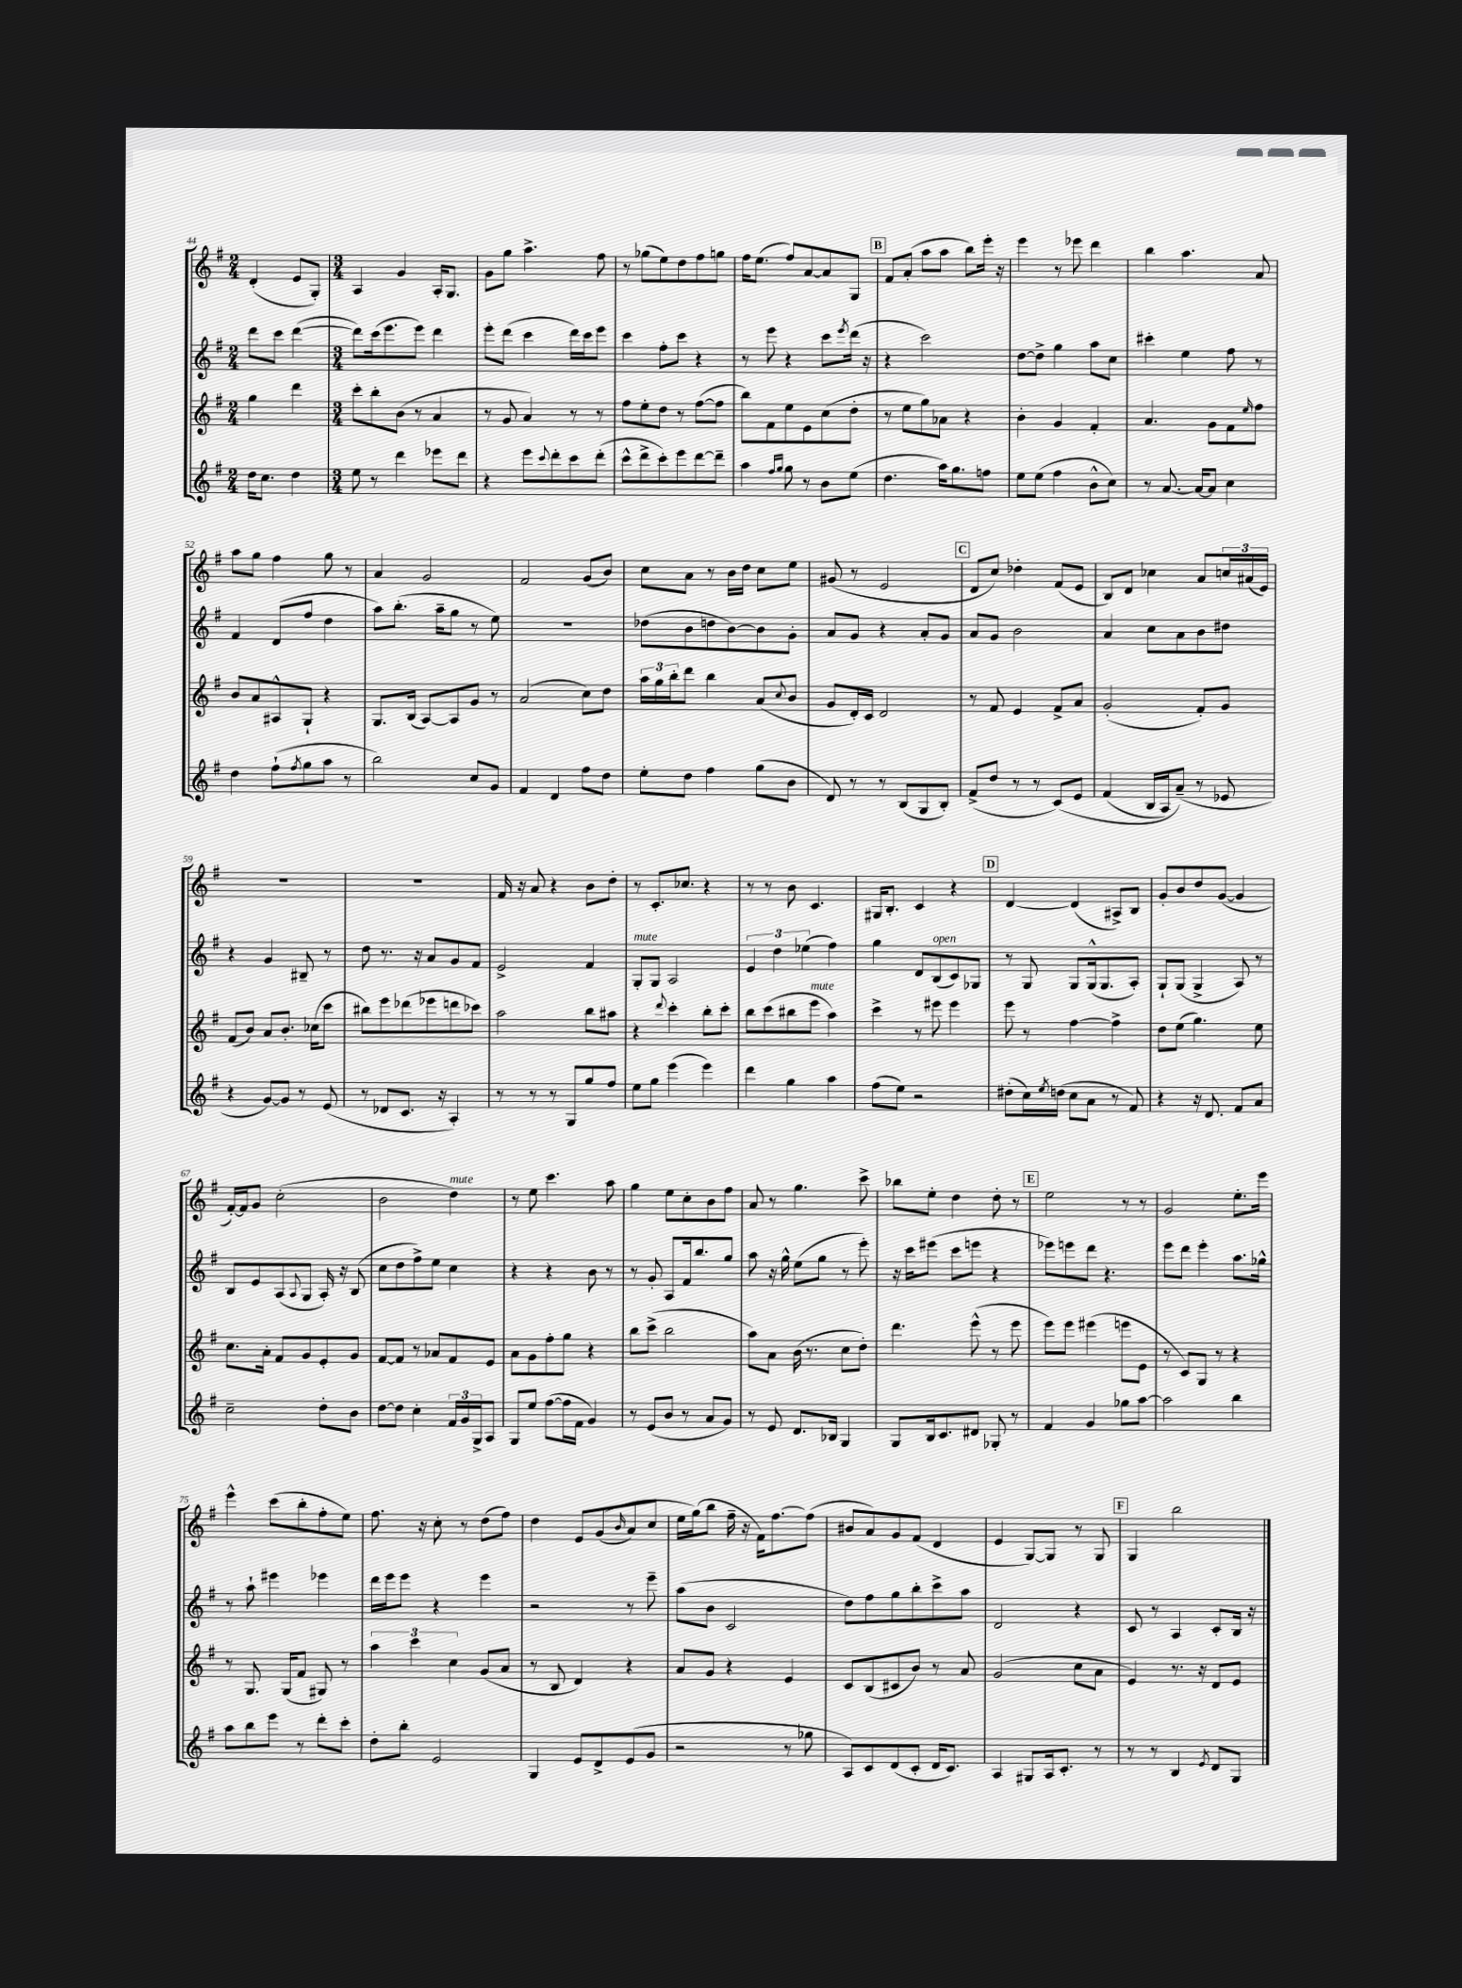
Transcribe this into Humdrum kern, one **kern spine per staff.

**kern	**kern	**kern	**kern
*staff4	*staff3	*staff2	*staff1
*clefG2	*clefG2	*clefG2	*clefG2
*k[f#]	*k[f#]	*k[f#]	*k[f#]
*M2/4	*M2/4	*M2/4	*M2/4
16dd\LK	4gg\	8ddd\L	(4d'/
8.cc\J	.	.	.
.	.	8ccc\J	.
4dd\	4ddd\	([4ddd\	8e/L
.	.	.	8G'/J)
=	=	=	=
*M3/4	*M3/4	*M3/4	*M3/4
8ee\	8ccc'\L	8ddd\]L)	4A/
8r	8bb'\	(16ccc\k	.
.	.	8.eee\	.
4ddd\	(8b\J	.	4g/
.	8r	8eee\J)	.
8eee-\L	4a/	4ddd\	16A'/LK
.	.	.	8.G/J
8ddd\J	.	.	.
=	=	=	=
4r	8r	8eee'\L	8g\L
.	8g/	(8ddd\J	8gg\J
8eee\L	4a/)	4ccc\	4.aa^\
8qqccc/	.	.	.
8ddd'\	.	.	.
8ccc\	8r	16ddd\LL)	.
.	.	16ccc\J	.
(8ddd'\J	8r	8eee\J	8ff#\
=	=	=	=
8ccc^^\L	8ff#\L	4ccc\	8r
8ddd^\	8ee'\	.	(8gg-\L
8ccc'\)	8dd\J	8ff#'\L	8ee\)
8eee\	8r	8ccc\J	8dd\
[8ddd\	([8ff#\L	4r	8ff#\
8ddd~\]J	8ff#\]J	.	8gg\J
=	=	=	=
4aa\	8bb\L)	8r	16ff#\LK
.	.	.	(8.ee\J
.	8f#\	8eee\	.
16qqff#/LL	.	.	.
16qqgg/JJ	.	.	.
8gg\	8ee\	4r	8ff#/L)
8r	8e\	.	[8a/
8b\L	(8cc\	8ccc\L	8a/]
.	.	8qeee/	.
(8ee\J	8dd'\J	(16ddd\Jk	8G/J
.	.	16r	.
=	=	=	=
4.dd\	8r	4r	8f#/L
.	8ee\L	.	(8a'/J
.	8gg\)	2ccc\)	8aa\L
16aa\LK)	8a-\J	.	8aa\J
8.gg\	.	.	.
.	4r	.	8bb\L)
8ff\J	.	.	16eee'\Jk
.	.	.	16r
=	=	=	=
8ee\L	4b'\	[8dd\L	4eee\
(8ee\J	.	8dd^\]J	.
4ff#\	4g/	4gg\	8r
.	.	.	8eee-\
8b^^\L	4f#'/	8aa\L	4ddd\
8cc\J)	.	8cc\J	.
=	=	=	=
8r	4.a/	4ccc#'\	4bb\
[8.a/	.	.	.
.	.	4ee\	4.aa\
16a/_LK	.	.	.
8a/]J	8g\L	.	.
4cc\	8f#\	8ff#\	.
.	16qqee/	.	.
.	8ff#\J	8r	8a/
=	=	=	=
4dd\	8b/L	4f#/	8aa\L
.	8a/	.	8gg\J
(8ff#`\L	8A#^^/	(8d/L	4ff#\
8qff#/	.	.	.
8gg\	8G`/J	8ff#/J	.
8aa\J	4r	4dd\	8gg\
8r	.	.	8r
=	=	=	=
2bb\)	8.G/L	8aa\L)	4a/
.	.	(8.bb'\J	.
.	(16B/Jk	.	.
.	[8A/L)	.	2g/
.	.	16aa~\LK	.
.	8A/]	8gg\J	.
8cc/L	8g/J	8r	.
8g/J	8r	8ee\)	.
=	=	=	=
4f#/	(2a/	2.r	2f#/
4d/	.	.	.
8ff#\L	8cc\L)	.	(8g/L
8dd\J	8dd\J	.	8b/J)
=	=	=	=
8ee'\L	24aa\LL	(8dd-\L	8cc\L
.	24gg\	.	.
.	24bb'\J	.	.
8dd\J	8ddd\J	8b\	8a\J
4ff#\	4bb\	8dd\	8r
.	.	[8b\)	16b\LL
.	.	.	16dd\JJ
(8gg\L	(8a/L	8b\]	8cc\L
.	8qqcc/	.	.
8b\J	8b/J	8g'\J	8ee\J
=	=	=	=
8d/)	8g/L	8a/L	(8g#/
8r	16d'/L)	8g/J	8r
.	16c/JJ	.	.
8r	2d/	4r	2e/
(8B/L	.	.	.
8G/	.	8a'/L	.
8B'/J)	.	8g/J	.
=	=	=	=
(8f#^/L	8r	8a/L	8d/L
8dd/J	8f#/	8g/J	8cc/J)
8r	4e/	2b\	4dd-'\
8r	.	.	.
&(8c/L)	8f#^/L	.	(8f#/L
8e/J	8a/J	.	8e/J
=	=	=	=
(4f#/	(2g'/	4a/	8B/L)
.	.	.	8d/J
16B/LL	.	8cc\L	4cc-\
16A/J)	.	.	.
(8a~/J&)	.	8a\	.
8r	8f#'/L)	8b\	8a/L
8e-/	8g/J	8dd#\J	24cc/L
.	.	.	(24a#/
.	.	.	24e/JJ)
=	=	=	=
4r	(8f#/L	4r	2.r
.	8b/J)	.	.
[8g/L)	8a/L	4g/	.
8g/]J	8.b'/J	.	.
8r	.	8B#~/	.
.	(16cc-\LK	.	.
(8e/	8ccc\J	8r	.
=	=	=	=
8r	8bb#\L)	8dd\	2.r
8d-/L	8eee\	8.r	.
8.c/J	(8ddd-\	.	.
.	.	16r	.
.	8eee-\	8a/L	.
16r	.	.	.
4A'/)	8ddd\	8g/	.
.	8ccc-\J)	8f#/J	.
=	=	=	=
8r	2aa\	2e^/	16f#/
.	.	.	16r
8r	.	.	8a/
8r	.	.	4r
8G/L	.	.	.
8gg/	8bb\L	4f#/	8b\L
8ff#/J	8aa#\J	.	8dd'\J
=	=	=	=
8ee\L	4r	8G'/L	8r
8gg\J	.	8G/J	8.c'/L
.	8qqddd/	.	.
(4eee\	4ccc'\	2A/	.
.	.	.	8.cc-/J
4eee\)	8bb'\L	.	4r
.	8ccc'\J	.	.
=	=	=	=
4ddd\	8bb\L	6e/	8r
.	(8ccc\	.	8r
.	.	6dd\	.
4gg\	8bb#\	.	8b\
.	.	(6ee-\	.
.	8eee\J	.	4.c/
4aa\	4aa\)	4ff#\)	.
=	=	=	=
(8ff#\L	4ccc^\	4gg\	16G#/LK
.	.	.	8.B'/J
8ee\J)	.	.	.
2r	8r	8d/L	4c/
.	8eee#\	(8B/	.
.	4eee#\	8c/)	4r
.	.	8G-/J	.
=	=	=	=
(8dd#'\L	8eee\	8r	[4d/
16cc\L)	8r	8G/	.
8qee/	.	.	.
(16dd\JJ	.	.	.
8cc\L	[4ff#\	8G/L	(4d/]
8a\J	.	(16G^^/k	.
.	.	8.G/	.
8r	4ff#^\]	.	8A#^/L)
8f#/)	.	8A'/J)	8B/J
=	=	=	=
4r	8dd\L	8G`/L	8g'/L
.	(8ee\J	(8G/J	8b/
16r	4.gg\)	4G^/	8dd/
8.d/	.	.	.
.	.	.	([8g/J
8f#/L	.	8A/)	4g/]
8a/J	8ee\	8r	.
=	=	=	=
2cc~\	8.cc\L	8B/L	[16f#'/LL)
.	.	.	16f#/]J
.	.	8e/	8g/J
.	16a'\Jk	.	.
.	8f#/L	(8A/	(2cc'\
.	.	8qqA/	.
.	8g/	8G/J	.
8dd'\L	8e'/	16A'/)	.
.	.	16r	.
8b\J	8g/J	(8B/	.
=	=	=	=
[8dd\L	[8f#/L	8cc\L	2b\
8dd\]J	8f#/]J	8dd\	.
4cc'\	8r	8ff#^\)	.
.	8a-/L	8ee\J	.
24f#/LL	8f#/	4cc\	4dd\)
24g/	.	.	.
24G^/J	.	.	.
8A/J	8e/J	.	.
=	=	=	=
8G/L	8a\L	4r	8r
8ee/J	8g\	.	8ee\
([8ff#\L	8ff#'\	4r	4.ccc\
16ff#\]L	8gg\J	.	.
16f#\JJ	.	.	.
4g/)	4r	8b\	.
.	.	8r	8aa\
=	=	=	=
8r	8bb\L	8r	4gg\
(8e/L	(8ccc^\J	8g'/	.
8b/J	2bb\	8A/L	8ee\L
8r	.	16f#/k	8cc'\
.	.	8.bb/	.
8a/L	.	.	8b\
8g/J)	.	8gg/J	8ff#\J
=	=	=	=
8r	8aa\L)	8aa\	8a/
8e/	8a\J	16r	8r
.	.	16gg^^\	.
8.d/L	(16b\	(8ee\L	4.gg\
.	8.r	.	.
.	.	8gg\J	.
16B-/Jk	.	.	.
4G/	8cc\L	8r	.
.	8dd'\J)	8eee'\)	8ccc^\
=	=	=	=
8G/L	4.ddd\	16r	8bb-\L
.	.	16ccc\LK	.
16B/k	.	(8eee#\J	8ee'\J
8.c/	.	.	.
.	.	8ccc\L	4dd\
8d#/J	(8eee^^\	8eee\J	.
8G-'/	8r	4r	8dd'\
8r	8eee\	.	8r
=	=	=	=
4f#/	8eee\L)	8eee-\L)	2ee\
.	8eee\J	8eee\	.
4g/	(4eee#\	8ddd\J	.
.	.	4.r	.
8gg-\L	8eee\L	.	8r
[8aa\J	8e\J	.	8r
=	=	=	=
2aa\]	8r	8eee\L	2g/
.	8c/L)	8ddd\J	.
.	8G/J	4eee'\	.
.	8r	.	.
4bb\	4r	8.aa\L	8.ee'\L
.	.	16gg-^^\Jk	16eee\Jk
=	=	=	=
8aa\L	8r	8r	4eee^^\
8bb\	8.G/	8aa`\	.
8eee\J	.	4eee#\	(8ccc\L
.	(16G/LK	.	.
8r	8f#/J	.	8bb'\
8ddd'\L	8G#/)	4eee-\	8ff#'\
8ccc'\J	8r	.	8ee\J)
=	=	=	=
8dd'\L	6aa\	16ddd\LL	8.ff#\
.	.	16eee\J	.
8bb'\J	.	8eee\J	.
.	6ccc\	.	.
.	.	.	16r
2e/	.	4r	8cc'\
.	6cc\	.	.
.	.	.	8r
.	(8g/L	4eee\	(8dd\L
.	8a/J	.	8ff#\J)
=	=	=	=
4G/	8r	2r	4dd\
.	8B/	.	.
8e/L	4d/)	.	8e/L
8d^/	.	.	&((8g/
.	.	.	16qqb/
(8e/	4r	8r	8a/)
8g/J	.	8eee~\	8cc/J
=	=	=	=
2r	8a/L	(8aa\L	16ee\LL
.	.	.	(16gg\J&)
.	8g/J	8b\J	8bb\J
.	4r	2c/	16ff#~\
.	.	.	16r
.	.	.	16f#\LK)
.	.	.	[8.ff#\
8r	4e/	.	.
8gg-\	.	.	(8ff#\]J
=	=	=	=
8A/L)	8c/L	8dd\L)	8b#/L
8c/	(8B/	8ff#\	8a/)
(8d/	8c#/	8gg\	8g/
8c'/J	8b/J)	8bb'\	(8f#/J
16d/LK	8r	8ccc^\	4d/
8.c/J)	.	.	.
.	8a/	8aa\J	.
=	=	=	=
4A/	(2g/	2d/	4e/
8G#/L	.	.	[8G/L)
16A/k	.	.	8G/]J
8.c'/J	.	.	.
.	8cc\L	4r	8r
8r	8a\J	.	8G/
=	=	=	=
8r	4e/)	8c/	4G/
8r	.	8r	.
4B/	8.r	4A/	2bb\
.	16r	.	.
8qe/	.	.	.
8d/L	8d/L	8c'/L	.
8G/J	8e/J	16B/Jk	.
.	.	16r	.
==	==	==	==
*-	*-	*-	*-
